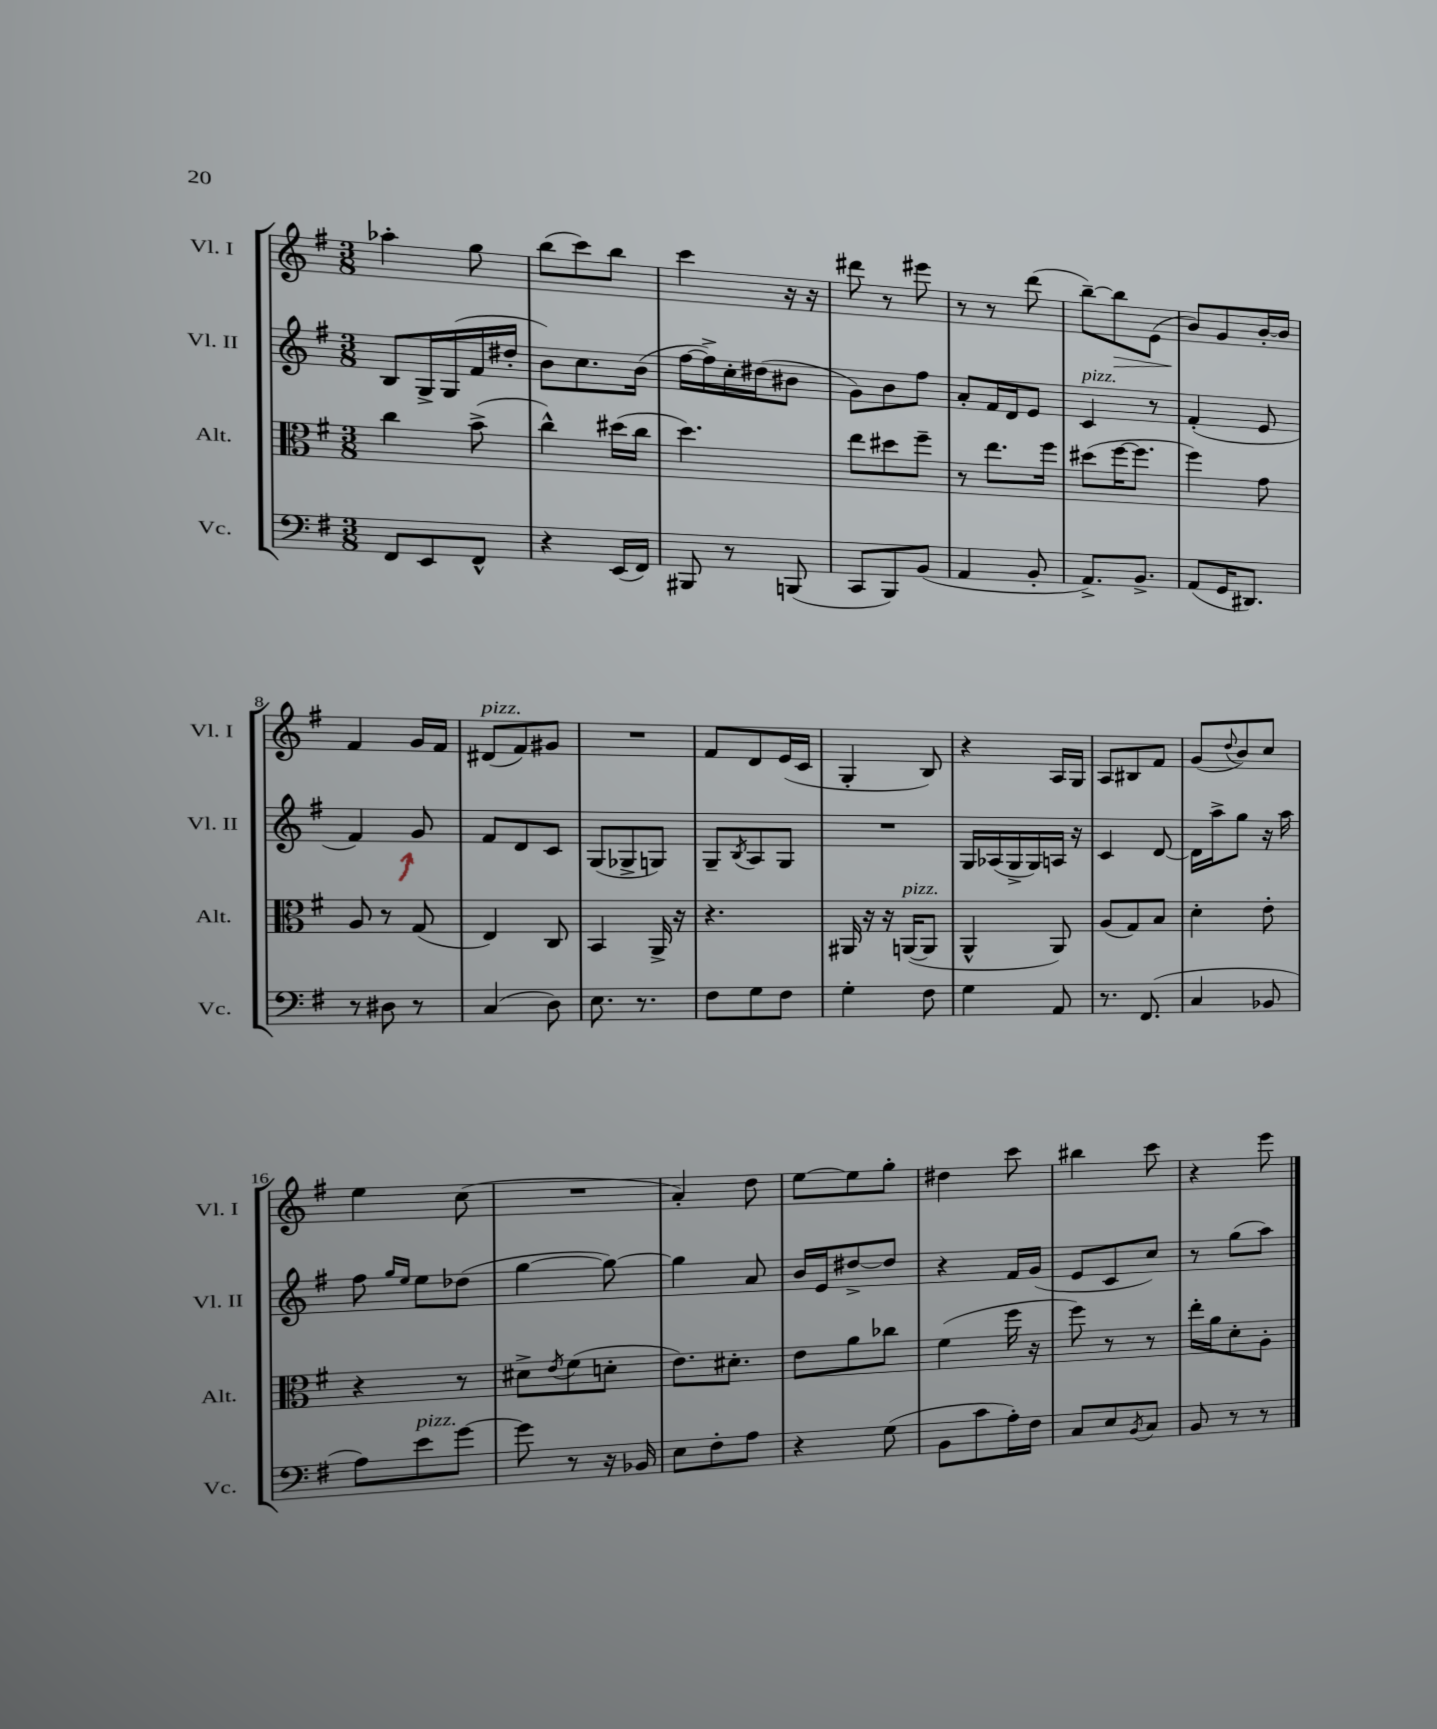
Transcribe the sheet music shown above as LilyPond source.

<<
\new StaffGroup <<
\new Staff = "s0" \with { instrumentName = "Vl. I" shortInstrumentName = "Vl. I" } {
    \clef treble \key g \major \numericTimeSignature \time 3/8
    aes''4-. g''8 |
    b''8( c'''8) b''8 |
    c'''4 r16 r16 |
    dis'''8 r8 eis'''8 |
    r8 r8 d'''8( |
    b''8~--) b''8\> e'8( |
    b'8\!) g'8 b'16~-. b'16 |
    fis'4 g'16 fis'16 |
    dis'8^\markup { \italic "pizz." }( fis'8) gis'8 |
    R4. |
    fis'8 d'8 e'16( c'16 |
    g4-. b8) |
    r4 a16 g16 |
    a8 bis8 fis'8 |
    g'8( \appoggiatura { d''8 } b'8) c''8 |
    e''4 c''8( |
    R4. |
    a'4-.) d''8 |
    e''8~ e''8 g''8-. |
    dis''4 c'''8 |
    bis''4 c'''8 |
    r4 e'''8 \bar "|." |
}
\new Staff = "s1" \with { instrumentName = "Vl. II" shortInstrumentName = "Vl. II" } {
    \clef treble \key g \major \numericTimeSignature \time 3/8
    b8 g16-> g16( fis'16 dis''16-. |
    b'8) c''8. b'16( |
    fis''16~ fis''16->) c''16-. dis''16( bis'8 |
    g'8) b'8 fis''8 |
    a'8-. fis'16 d'16 e'8 |
    c'4^\markup { \italic "pizz." } r8 |
    fis'4-.( e'8 |
    fis'4) g'8 |
    fis'8 d'8 c'8 |
    g8( ges8-> g8) |
    g8-- \acciaccatura { b8 } a8 g8 |
    R4. |
    g16 aes16( g16-> g16) a16 r16 |
    c'4 d'8~ |
    d'16 a''16-> g''8 r16 a''16 |
    fis''8 \grace { g''16 e''16 } e''8 des''8( |
    g''4~ g''8~) |
    g''4 a'8 |
    b'16 e'16 dis''8~-> dis''8 |
    r4 fis'16 g'16( |
    e'8 c'8 c''8) |
    r8 g''8( a''8) \bar "|." |
}
\new Staff = "s2" \with { instrumentName = "Alt." shortInstrumentName = "Alt." } {
    \clef alto \key g \major \numericTimeSignature \time 3/8
    c''4 b'8->( |
    c''4-^) dis''16( c''16 |
    d''4.) |
    e''8 dis''8 fis''8-- |
    r8 e''8. fis''16 |
    dis''8( fis''16~ fis''8. |
    fis''4) g'8 |
    a8 r8 g8( |
    e4) c8 |
    b,4 a,16-> r16 |
    r4. |
    ais,16 r16 r16 a,16~^\markup { \italic "pizz." }( a,8 |
    a,4-^ a,8) |
    a8( g8) b8 |
    d'4-. e'8-. |
    r4 r8 |
    dis'8-> \acciaccatura { e'8 } fis'8( d'8-. |
    e'8.) dis'8.-. |
    e'8 a'8 ces''8 |
    fis'4( fis''16 r16 |
    fis''8) r8 r8 |
    e''16-. a'16 d'8-. a8-. \bar "|." |
}
\new Staff = "s3" \with { instrumentName = "Vc." shortInstrumentName = "Vc." } {
    \clef bass \key g \major \numericTimeSignature \time 3/8
    fis,8 e,8 fis,8-^ |
    r4 e,16( fis,16) |
    bis,,8 r8 b,,8( |
    c,8 b,,8) b,8( |
    a,4 b,8-. |
    a,8.->) b,8.-> |
    a,8( g,16 dis,8.) |
    r8 dis8 r8 |
    c4( d8) |
    e8. r8. |
    fis8 g8 fis8 |
    g4-. fis8 |
    g4 a,8 |
    r8. fis,8.( |
    c4 bes,8 |
    a8) e'8^\markup { \italic "pizz." } g'8~ |
    g'8 r8 r16 bes,16 |
    e8 fis8-. a8 |
    r4 g8( |
    b,8 c'8 a16-.) fis16 |
    c8 e8 \acciaccatura { b,8 } c8 |
    b,8 r8 r8 \bar "|." |
}
>>
>>
